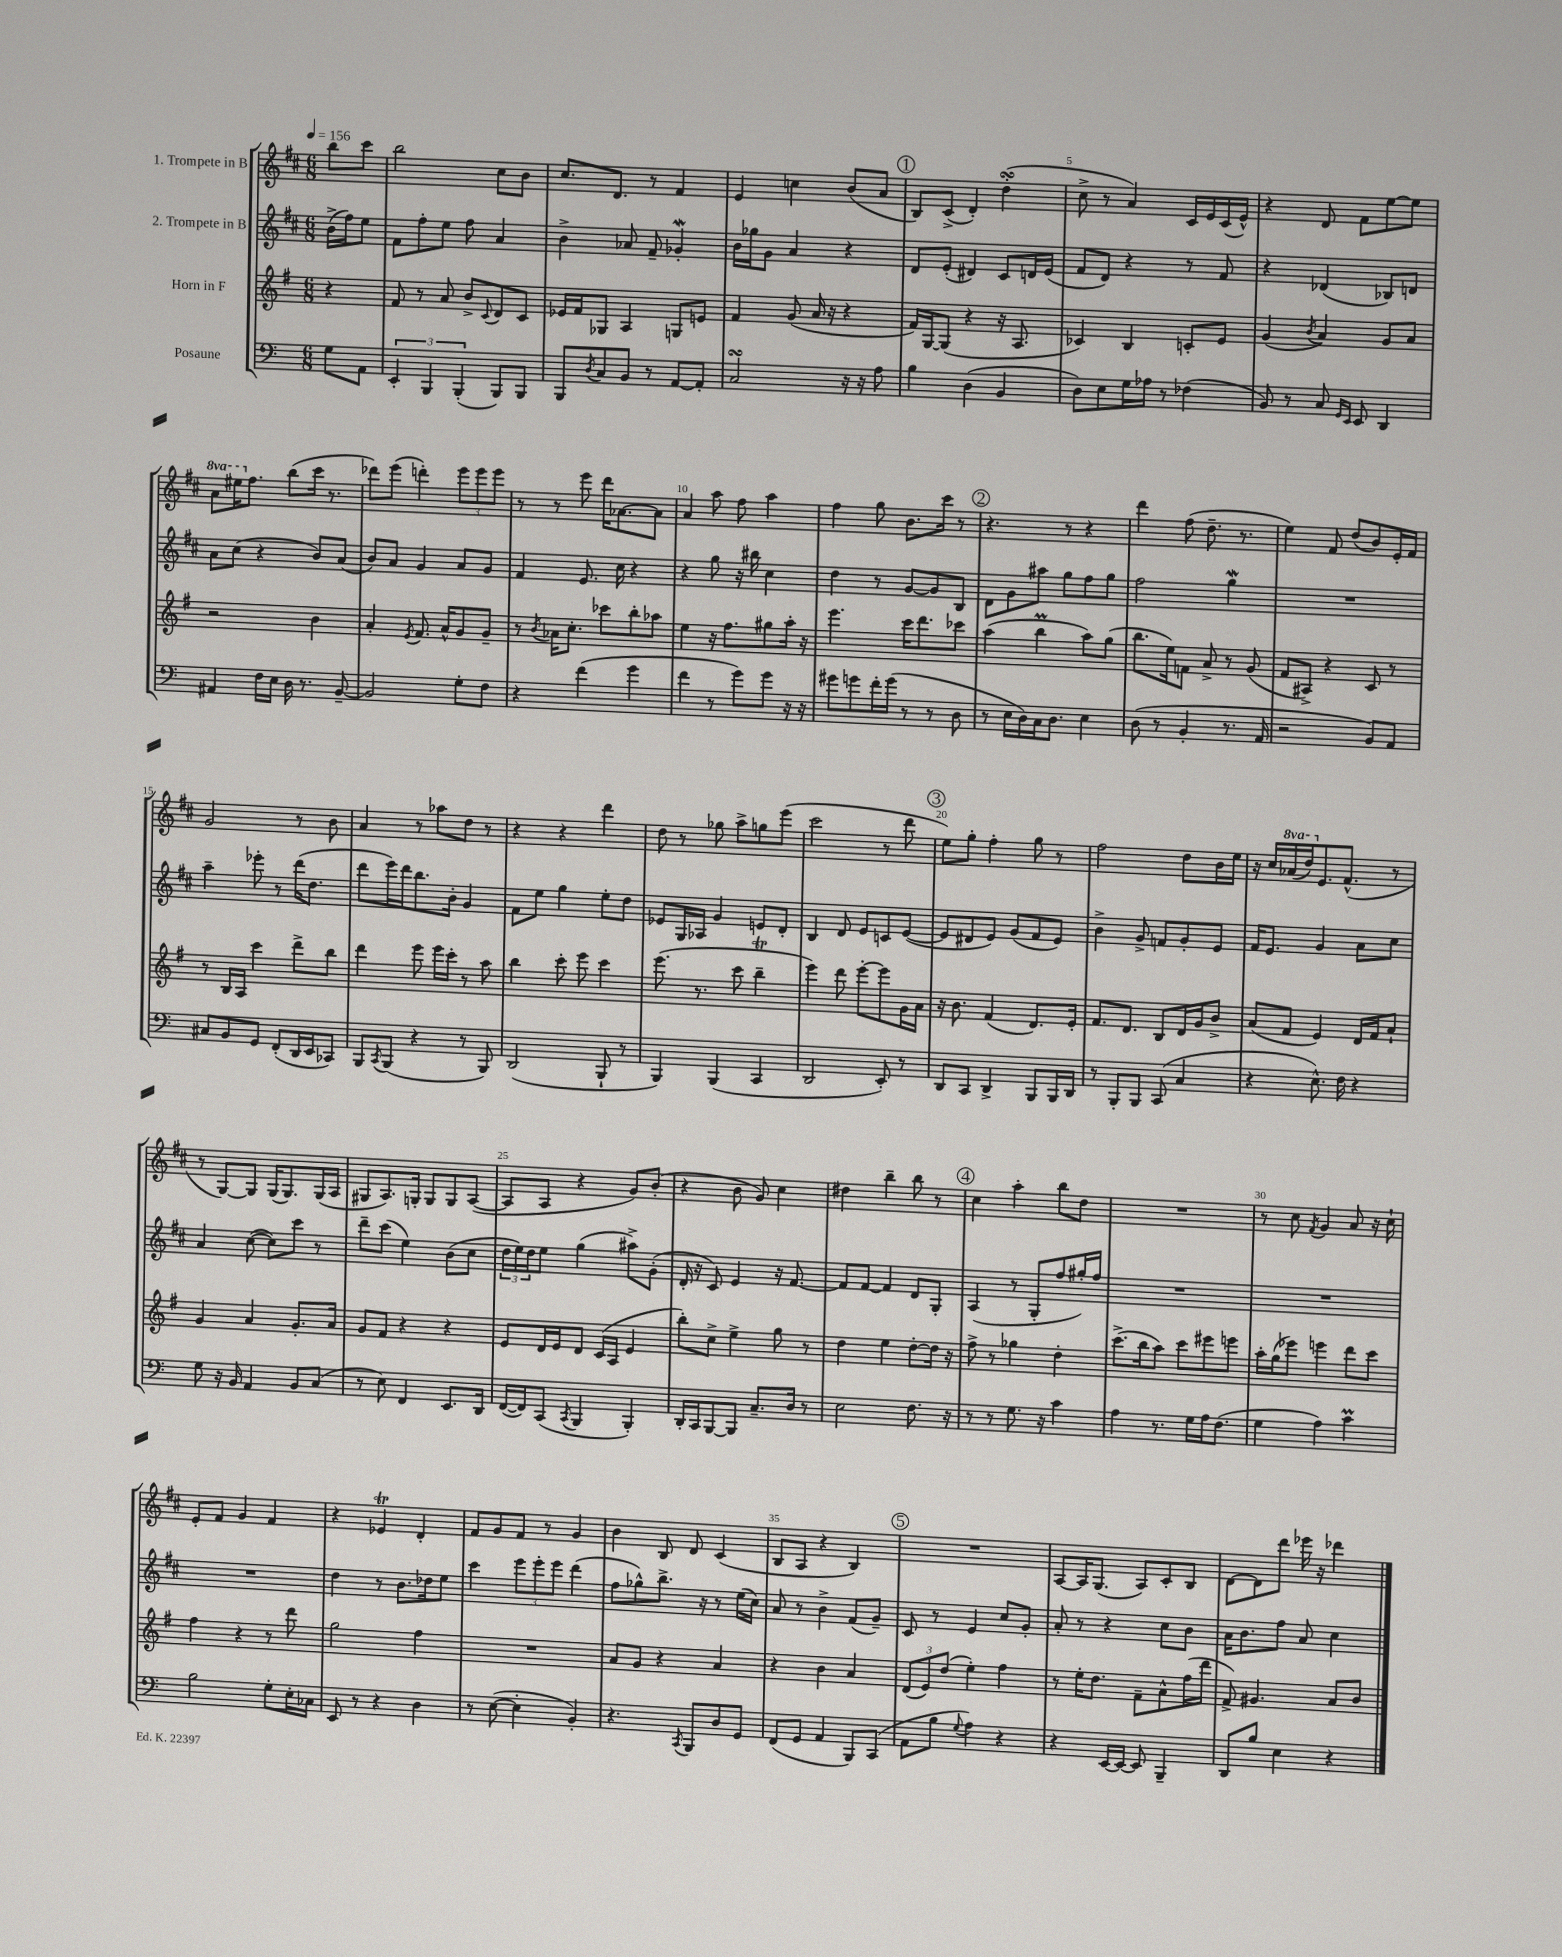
<<
\new StaffGroup <<
\new Staff = "s0" \with { instrumentName = "1. Trompete in B" } {
    \clef treble \key d \major \numericTimeSignature \time 6/8 \set Staff.ottavationMarkups = #ottavation-simple-ordinals \partial 4 \tempo 4 = 156
    b''8 cis'''8 |
    b''2 cis''8 b'8 |
    cis''8. d'8. r8 fis'4 |
    e'4 c''4 b'8( a'8 |
    \mark \markup { \circle "1" } b8) cis'8->( d'4-.) d''4-.\turn( |
    cis''8-> r8 a'4) cis'16 e'16 cis'16( e'16-^) |
    r4 d'8 fis'8 e''8~ e''8 |
    \ottava #1 a''8 eis'''16 \ottava #0 fis''8. b''8( cis'''16 r8. |
    des'''8) e'''8( d'''4-.) \tuplet 3/2 { e'''8 e'''8 e'''8 } |
    r8 r8 e'''8 d'''16 aes'8.~ aes'8 |
    a'4 a''8 fis''8 a''4 |
    fis''4 g''8 b'8. cis'''16 r8 |
    \mark \markup { \circle "2" } r4. r8 r4 |
    d'''4 fis''8( d''8.-- r8. |
    e''4) fis'8 d''8( b'8) e'16-. fis'16 |
    g'2 r8 b'8 |
    a'4 r8 aes''8 d''8 r8 |
    r4 r4 d'''4 |
    d''8 r8 ges''8 a''8-> g''8 e'''8( |
    cis'''2 r8 d'''8 |
    \mark \markup { \circle "3" } e''8) g''8-. fis''4-. g''8 r8 |
    fis''2 d''8 b'16 e''16 |
    r16 cis''16 \ottava #1 aes''16( d'''16) \ottava #0 e'8. fis'8.-^( r8 |
    r8 g8~) g8 g16( g8.) g16( a16 |
    gis8 a8.) g16-. g8 g8 a8~( |
    a8 a8 r4 g'8) b'8-.( |
    r4 b'8 g'8) cis''4 |
    dis''4 b''4-- b''8 r8 |
    \mark \markup { \circle "4" } cis''4 a''4-. b''8 d''8 |
    R2. |
    r8 cis''8 \acciaccatura { fis'8 } g'4 a'8 r16 cis''16-! |
    e'8-. fis'8 g'4 fis'4 |
    r4 ees'4\trill d'4-. |
    fis'8 g'8 fis'8 r8 g'4 |
    b'4 b8 d'8 cis'4( |
    b8 a8 r4 b4) |
    \mark \markup { \circle "5" } R2. |
    a8~ a16 g8.( a8) cis'8-. b8 |
    d'8~ d'8 d'''8 ees'''16 r16 des'''4 \bar "|." |
}
\new Staff = "s1" \with { instrumentName = "2. Trompete in B" } {
    \clef treble \key d \major \numericTimeSignature \time 6/8 \partial 4
    b'16->( fis''16) e''8 |
    fis'8 fis''8-. e''8 fis''8 a'4 |
    b'4-> aes'8 fis'8-- ges'4-.\mordent |
    b'16 ges''16 g'8 a'4 r4 |
    \mark \markup { \circle "1" } d'8 e'8-.( dis'4) cis'8 d'16 e'16( |
    fis'8 d'8) r4 r8 fis'8 |
    r4 des'4( bes8) d'8 |
    a'8 cis''8( r4 b'8) a'8( |
    b'8) a'8 g'4 a'8 g'8 |
    fis'4 e'8. cis''16 r4 |
    r4 g''8 r16 bis''16 cis''4 |
    d''4 r8 g'8~ g'8 b8 |
    \mark \markup { \circle "2" } d'8 g'8 ais''8 g''8 fis''8 g''8 |
    fis''2 g''4\mordent |
    R2. |
    a''4-- ees'''8-. r8 d'''16( d''8. |
    d'''8 e'''16) d'''16 b''8. b'16-. g'4 |
    fis'8 e''8 g''4 e''8-. d''8 |
    ees'8 g16 aes16 g'4 e'8 d'8-. |
    b4 d'8 e'8 c'8 e'8~( |
    \mark \markup { \circle "3" } e'8 dis'8 e'8) g'8( fis'8 e'8) |
    b'4-> g'8-> f'8 g'8-. e'8 |
    fis'16 e'8. g'4 a'8 cis''8 |
    a'4 cis''8~( cis''8) cis'''8 r8 |
    d'''8-- cis'''8( e''4) b'8( cis''8 |
    \tuplet 3/2 { d''16 e''16) d''16 } e''8 g''4( ais''8->) g'8-.( |
    d'16-. r16 cis'8) e'4 r16 fis'8.~ |
    fis'8 fis'8~ fis'4 d'8 g8-. |
    \mark \markup { \circle "4" } a4( r8 g8-. fis''8 gis''16-.) fis''16 |
    R2. |
    R2. |
    R2. |
    d''4 r8 b'8. des''16 e''8 |
    cis'''4 \tuplet 3/2 { e'''8 e'''8-. e'''8 } d'''4( |
    fis''8 ges''8-^) b''8.-> r16 r8 e''16( cis''16) |
    a'8 r8 b'4-> fis'8( g'8--) |
    \mark \markup { \circle "5" } cis'8 r8 e'4 cis''8 g'8-. |
    a'8-. r8 r4 cis''8 b'8 |
    a'16 b'8. fis''8 a'8 cis''4 \bar "|." |
}
\new Staff = "s2" \with { instrumentName = "Horn in F" } {
    \clef treble \key g \major \numericTimeSignature \time 6/8 \partial 4
    r4 |
    fis'8 r8 a'8 b'8-> \appoggiatura { c'8 } d'8 c'8 |
    ees'16 fis'16 ges8 a4 g8 e'8 |
    fis'4 g'8( a'16 r16 r4 |
    \mark \markup { \circle "1" } fis'16) g16~ g8( r4 r16 a8. |
    ces'4) b4 c'8-. e'8 |
    g'4( \acciaccatura { b'8 } a'4) g'8 a'8 |
    r2 b'4 |
    a'4-. \acciaccatura { e'8 } fis'8. a'16-^ g'8 g'8-- |
    r8 \acciaccatura { b'8 } aes'16 c''8.-. ces'''8 b''8-. aes''8 |
    e''4 r16 fis''8. gis''8 a''16-. r16 |
    e'''4. c'''16 d'''8. ces'''8 |
    \mark \markup { \circle "2" } a''4( b''4\prall a''8) g''8( |
    b''8. e''16) f'8 a'8-> r8 g'8( |
    fis'8 ais8->) r4 c'8 r8 |
    r8 b16 a16 c'''4 d'''8-> b''8 |
    d'''4 e'''8 e'''16 c'''16-. r8 a''8 |
    b''4 c'''8-. e'''8 c'''4 |
    e'''8.( r8. c'''8 b''4--\trill |
    e'''4) d'''8 e'''8~-. e'''8 g'16 a'16 |
    \mark \markup { \circle "3" } r16 b'8. fis'4( d'8.) e'16-. |
    fis'8. d'8. b8 d'16 g'16 b'8-> |
    a'8( fis'8 e'4) d'16 fis'16 a'8-! |
    g'4 a'4 g'8.-. a'16 |
    g'8 fis'8 r4 r4 |
    e'8 d'16 e'16 d'8 c'16( a16 e'4 |
    b''8-.) c''8-> e''4-> g''8 r8 |
    d''4 e''4 d''8~-. d''16 r16 |
    \mark \markup { \circle "4" } fis''8-> r8 ges''4 d''4-. |
    c'''8.->( b''16 a''8) c'''8 eis'''8 e'''8 |
    a''16-. g''16( ees'''8) e'''4 d'''8 c'''8 |
    fis''4 r4 r8 d'''8 |
    g''2 fis''4 |
    R2. |
    a'8 g'8 r4 a'4 |
    r4 b'4 a'4 |
    \mark \markup { \circle "5" } \tuplet 3/2 { d'8( e'8) d''8( } e''4-.) fis''4 |
    r8 e''16-. d''8. fis'8-- a'8-^ fis''16( d'''16 |
    fis'8->) gis'4. a'8 b'8 \bar "|." |
}
\new Staff = "s3" \with { instrumentName = "Posaune" } {
    \clef bass \key c \major \numericTimeSignature \time 6/8 \partial 4
    g8 a,8 |
    \tuplet 3/2 { e,4-. b,,4 b,,4-.( } b,,8) b,,8 |
    b,,8 \acciaccatura { d8 } c8 b,8 r8 a,8~ a,8-. |
    c2\turn r16 r16 a8 |
    \mark \markup { \circle "1" } b4 d4( b,4 |
    d8) e8 g16 aes16 r8 fes4( |
    b,8) r8 c8 \grace { g,16 e,16 } e,8 d,4 |
    ais,4 f16 e16 d16 r8. b,8~-- |
    b,2 g8-. f8 |
    r4 f'4( g'4 |
    f'4 r8 g'8) g'8 r16 r16 |
    gis'8 g'8 f'16-. g'16( r8 r8 d8 |
    \mark \markup { \circle "2" } r8 e16 d16) c16 d8. e4 |
    d8( r8 b,4-. r8. a,16 |
    r2 b,8) a,8 |
    cis8 b,8 g,8 f,8-.( d,16 e,16 ces,8) |
    b,,8 \acciaccatura { c,8 } b,,8( r4 r8 b,,8) |
    d,2( b,,8-! r8 |
    b,,4) b,,4( c,4 |
    d,2 e,8-.) r8 |
    \mark \markup { \circle "3" } d,8 c,8 d,4-> b,,8 b,,16 d,16 |
    r8 b,,8-. b,,8 c,8( c4 |
    r4 e8.-^) f16 r4 |
    g8 r16 b,16 a,4 b,8 c8( |
    r8 e8) f,4 e,8. d,16 |
    f,16~( f,16) c,8( \acciaccatura { c,8 } b,,4 b,,4-.) |
    d,16-. c,16 b,,8~ b,,8 c8.-- d16 r8 |
    e2 f8. r16 |
    \mark \markup { \circle "4" } r8 r8 g8. r16 c'4 |
    a4 r8. g16 a16 f8.( |
    g4 a4) c'4\prall |
    b2 g8-. e16-. ces16 |
    e,8 r8 r4 d4 |
    r8 e8~( e4-. b,4-.) |
    r4. \acciaccatura { c,8 } b,,8 d8 g,8 |
    f,8( g,8 a,4 b,,8) c,8( |
    \mark \markup { \circle "5" } a,8 b8 \appoggiatura { g8 } a4) r4 |
    r4 e,16~ e,16~ e,8 b,,4-- |
    d,8 b8 e4 r4 \bar "|." |
}
>>
>>
\layout { \context { \Score \override BarNumber.break-visibility = ##(#f #t #t) barNumberVisibility = #(every-nth-bar-number-visible 5) } }
